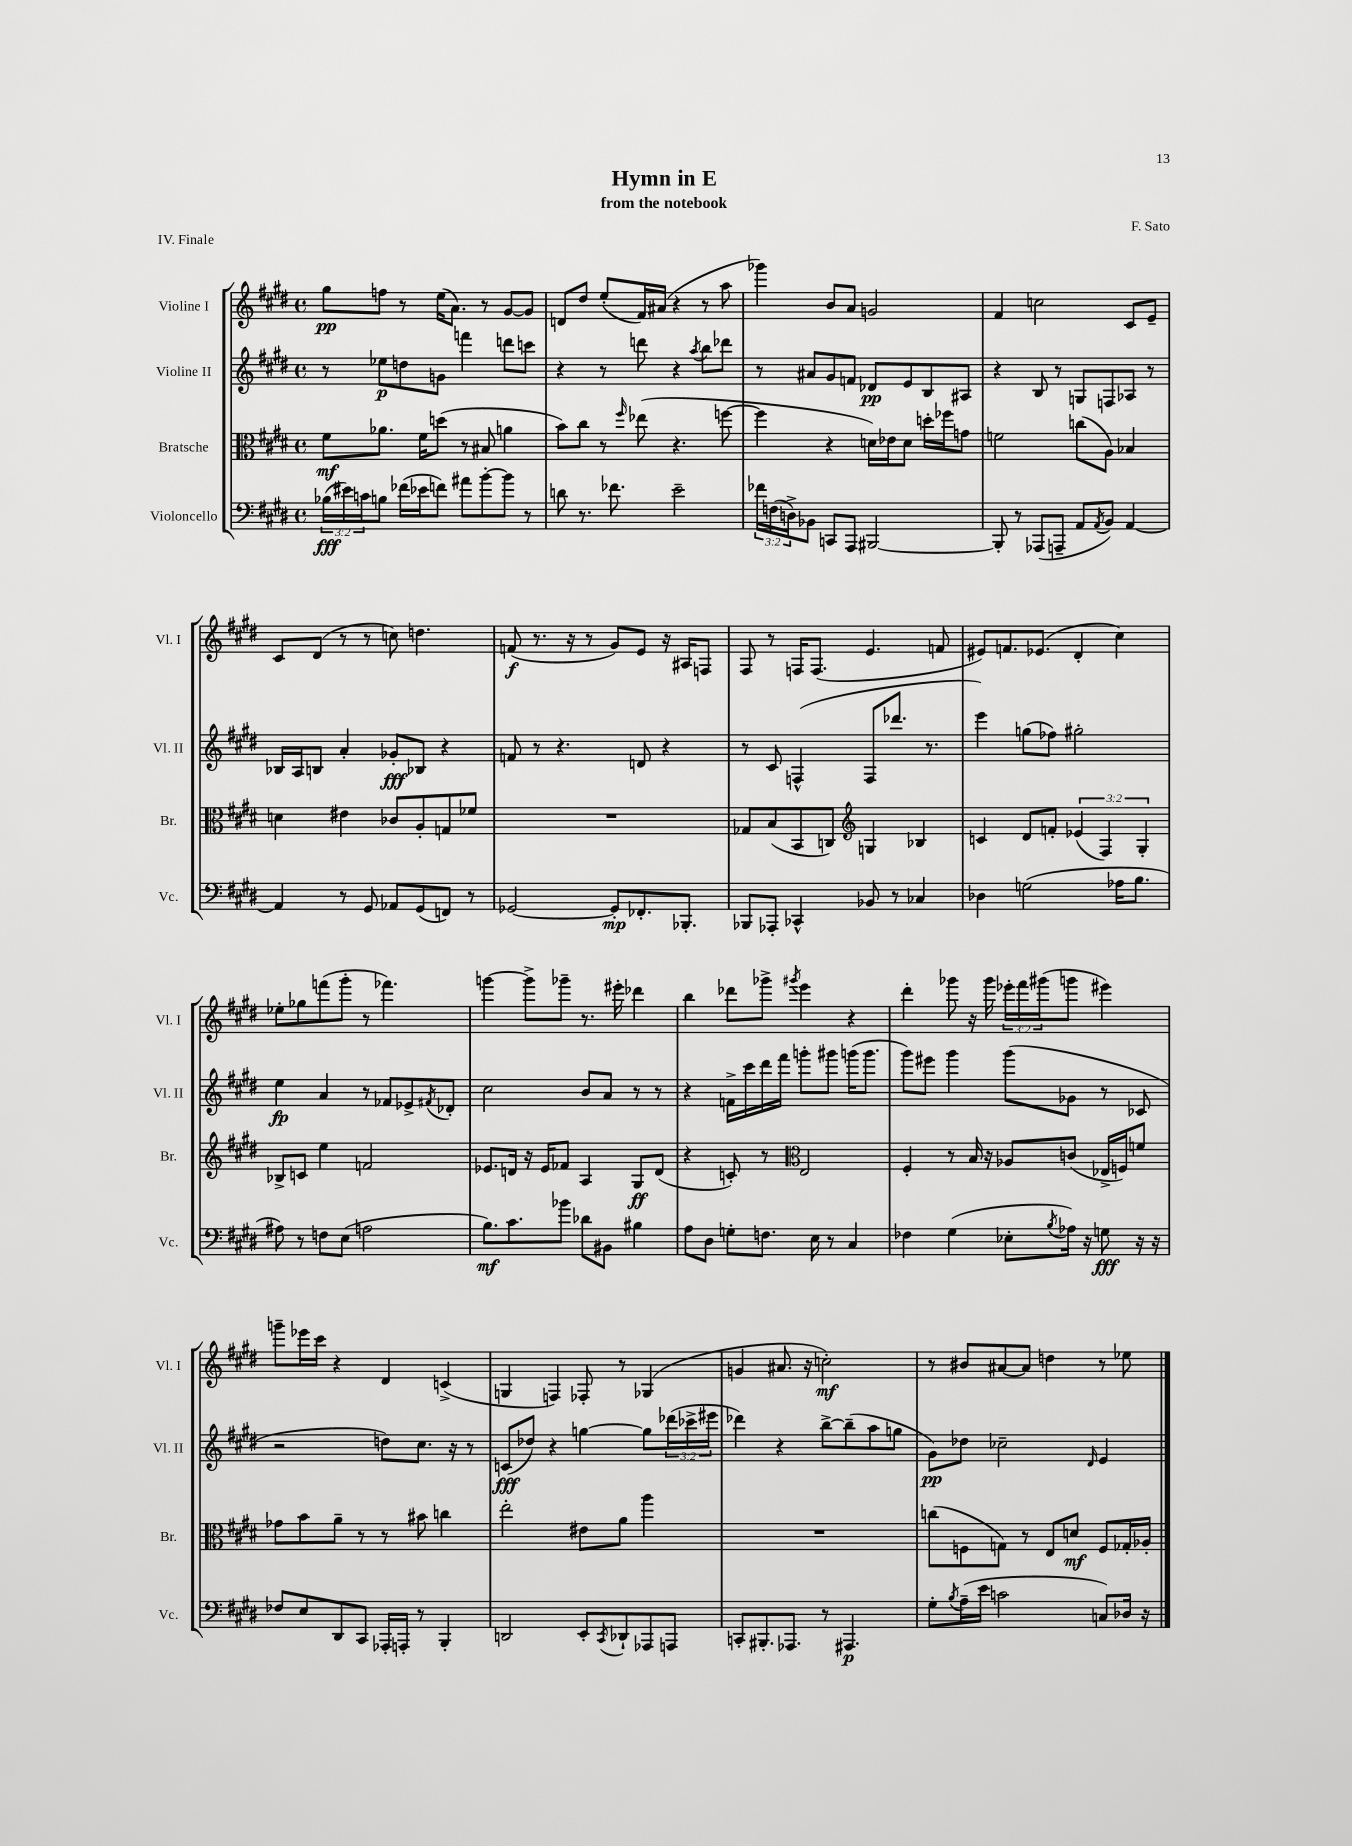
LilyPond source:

\header { title = "Hymn in E" composer = "F. Sato" subtitle = "from the notebook" piece = "IV. Finale" }
<<
\new StaffGroup <<
\new Staff = "s0" \with { instrumentName = "Violine I" shortInstrumentName = "Vl. I" } {
    \clef treble \key e \major \defaultTimeSignature \time 4/4 \override Staff.TupletNumber.text = #tuplet-number::calc-fraction-text
    gis''8\pp f''8 r8 e''16( a'8.) r8 gis'8~ gis'8 |
    d'8 dis''8 e''8-.( fis'16) ais'16( r4 r8 a''8 |
    ges'''4) b'8 a'8 g'2 |
    fis'4 c''2 cis'8 e'8-- |
    cis'8 dis'8( r8 r8 c''8) d''4. |
    f'8\f( r8. r16 r8 gis'8) e'8 r16 ais16 f8 |
    fis8 r8 f16 f8.( e'4. f'8 |
    eis'8) f'8. ees'8.( dis'4-. cis''4) |
    ees''8-. ges''8 f'''8( gis'''8-. r8 fes'''4.) |
    g'''4~ g'''8-> ges'''8-- r8. eis'''16-. des'''4 |
    b''4 des'''8 ges'''8-> \acciaccatura { gis'''8 } e'''4 r4 |
    dis'''4-. ges'''8 r16 ges'''16 \tuplet 3/2 { ees'''16-. fis'''16 gis'''16( } g'''8 eis'''4) |
    g'''8-- ees'''16 cis'''16 r4 dis'4 c'4->( |
    g4 f4) fes8-. r8 ges4( |
    g'4 ais'8. r16 c''2-.\mf) |
    r8 bis'8 ais'8~ ais'8 d''4 r8 ees''8 \bar "|." |
}
\new Staff = "s1" \with { instrumentName = "Violine II" shortInstrumentName = "Vl. II" } {
    \clef treble \key e \major \defaultTimeSignature \time 4/4 \override Staff.TupletNumber.text = #tuplet-number::calc-fraction-text
    r8 ees''8\p d''8 g'8 f'''4 d'''8 c'''8 |
    r4 r8 d'''8 r4 \acciaccatura { a''8 } b''8 des'''8 |
    r8 ais'8 gis'8 f'8 des'8\pp e'8 b8 ais8 |
    r4 b8 r8 g8 f8 aes8 r8 |
    bes16 a16 b8 a'4-. ges'8-.\fff bes8 r4 |
    f'8 r8 r4. d'8 r4 |
    r8 cis'8 f4-^( f8 des'''8. r8. |
    e'''4) g''8( fes''8) gis''2-. |
    e''4\fp a'4 r8 fes'8 ees'8-> \acciaccatura { fis'8 } des'8-. |
    cis''2 b'8 a'8 r8 r8 |
    r4 f'16-> cis'''16 dis'''16 fis'''16 g'''8-. gis'''8 g'''16( g'''8. |
    gis'''8) eis'''8 gis'''4 gis'''8( ges'8 r8 ces'8 |
    r2 d''8) cis''8. r16 r8 |
    c'8\fff( des''8) r4 g''4~ g''8 \tuplet 3/2 { des'''16( ces'''16-> eis'''16 } |
    des'''4) r4 b''8~-> b''8--( a''8 g''8 |
    gis'8\pp) des''8 ces''2-- \grace { dis'16 } e'4 \bar "|." |
}
\new Staff = "s2" \with { instrumentName = "Bratsche" shortInstrumentName = "Br." } {
    \clef alto \key e \major \defaultTimeSignature \time 4/4 \override Staff.TupletNumber.text = #tuplet-number::calc-fraction-text
    fis'8\mf aes'8. fis'16 d''8( r8 bis8 a'4 |
    b'8) cis''8 r8 \grace { fis''16 } ees''8( r4. f''8~ |
    f''4 r4 d'16) ees'16 d'8 d''16-. fes''16 g'8 |
    f'2 c''8( a8) bes4 |
    d'4 eis'4 ces'8 a8-. g8 fes'8 |
    R1 |
    ges8 b8( b,8 c8) \clef treble g4 bes4 |
    c'4 dis'8 f'8-. \tuplet 3/2 { ees'4( fis4) gis4-. } |
    bes8-> c'8 e''4 f'2 |
    ees'8. d'16 r16 ees'16 fes'8 a4 gis8\ff d'8( |
    r4 c'8-.) r8 \clef alto e2 |
    fis4-. r8 b16 r16 aes8 c'8( ees16-> f16) f'8 |
    ges'8 b'8 a'8-- r8 r8 bis'8 c''4 |
    e''2-. eis'8 a'8 a''4 |
    R1 |
    c''8( f8 g8) r8 e8 d'8\mf f8 ges16-. aes16-. \bar "|." |
}
\new Staff = "s3" \with { instrumentName = "Violoncello" shortInstrumentName = "Vc." } {
    \clef bass \key e \major \defaultTimeSignature \time 4/4 \override Staff.TupletNumber.text = #tuplet-number::calc-fraction-text
    \tuplet 3/2 { bes16\fff( eis'16) c'16 } b8 fes'16( ees'16 f'8) ais'8 b'8~-. b'8 r8 |
    d'8 r8. fes'8. e'2-- |
    \tuplet 3/2 { fes'16 f16( d16->) } bes,8 c,8 a,,8 bis,,2~ |
    bis,,8-. r8 aes,,8( a,,8-- a,8 \acciaccatura { a,8 } b,8) a,4~ |
    a,4 r8 gis,8 aes,8 gis,8( f,8) r8 |
    ges,2~ ges,8-.\mp fes,8.-. bes,,8.-. |
    bes,,8 aes,,8-. ces,4-^ bes,8 r8 ces4 |
    des4 g2( aes16 b8. |
    ais8) r8 f8 e8( a2 |
    b8.\mf) cis'8. bes'8 des'8 bis,8 bis4 |
    a8 dis8 g8-. f8. e16 r8 cis4 |
    fes4 gis4( ees8-. \acciaccatura { b8 } aes16) r16 g8\fff r16 r16 |
    fes8 e8 dis,8 cis,8 aes,,16-. a,,16-. r8 b,,4-. |
    d,2 e,8-. \acciaccatura { cis,8 } des,8-! aes,,8 a,,8 |
    c,8-. bis,,8.-. aes,,8. r8 ais,,4.\p |
    gis8-. \acciaccatura { b8 } a16--( e'16 c'2 c8) des16 r16 \bar "|." |
}
>>
>>
\layout { \context { \Score \remove "Bar_number_engraver" } }
